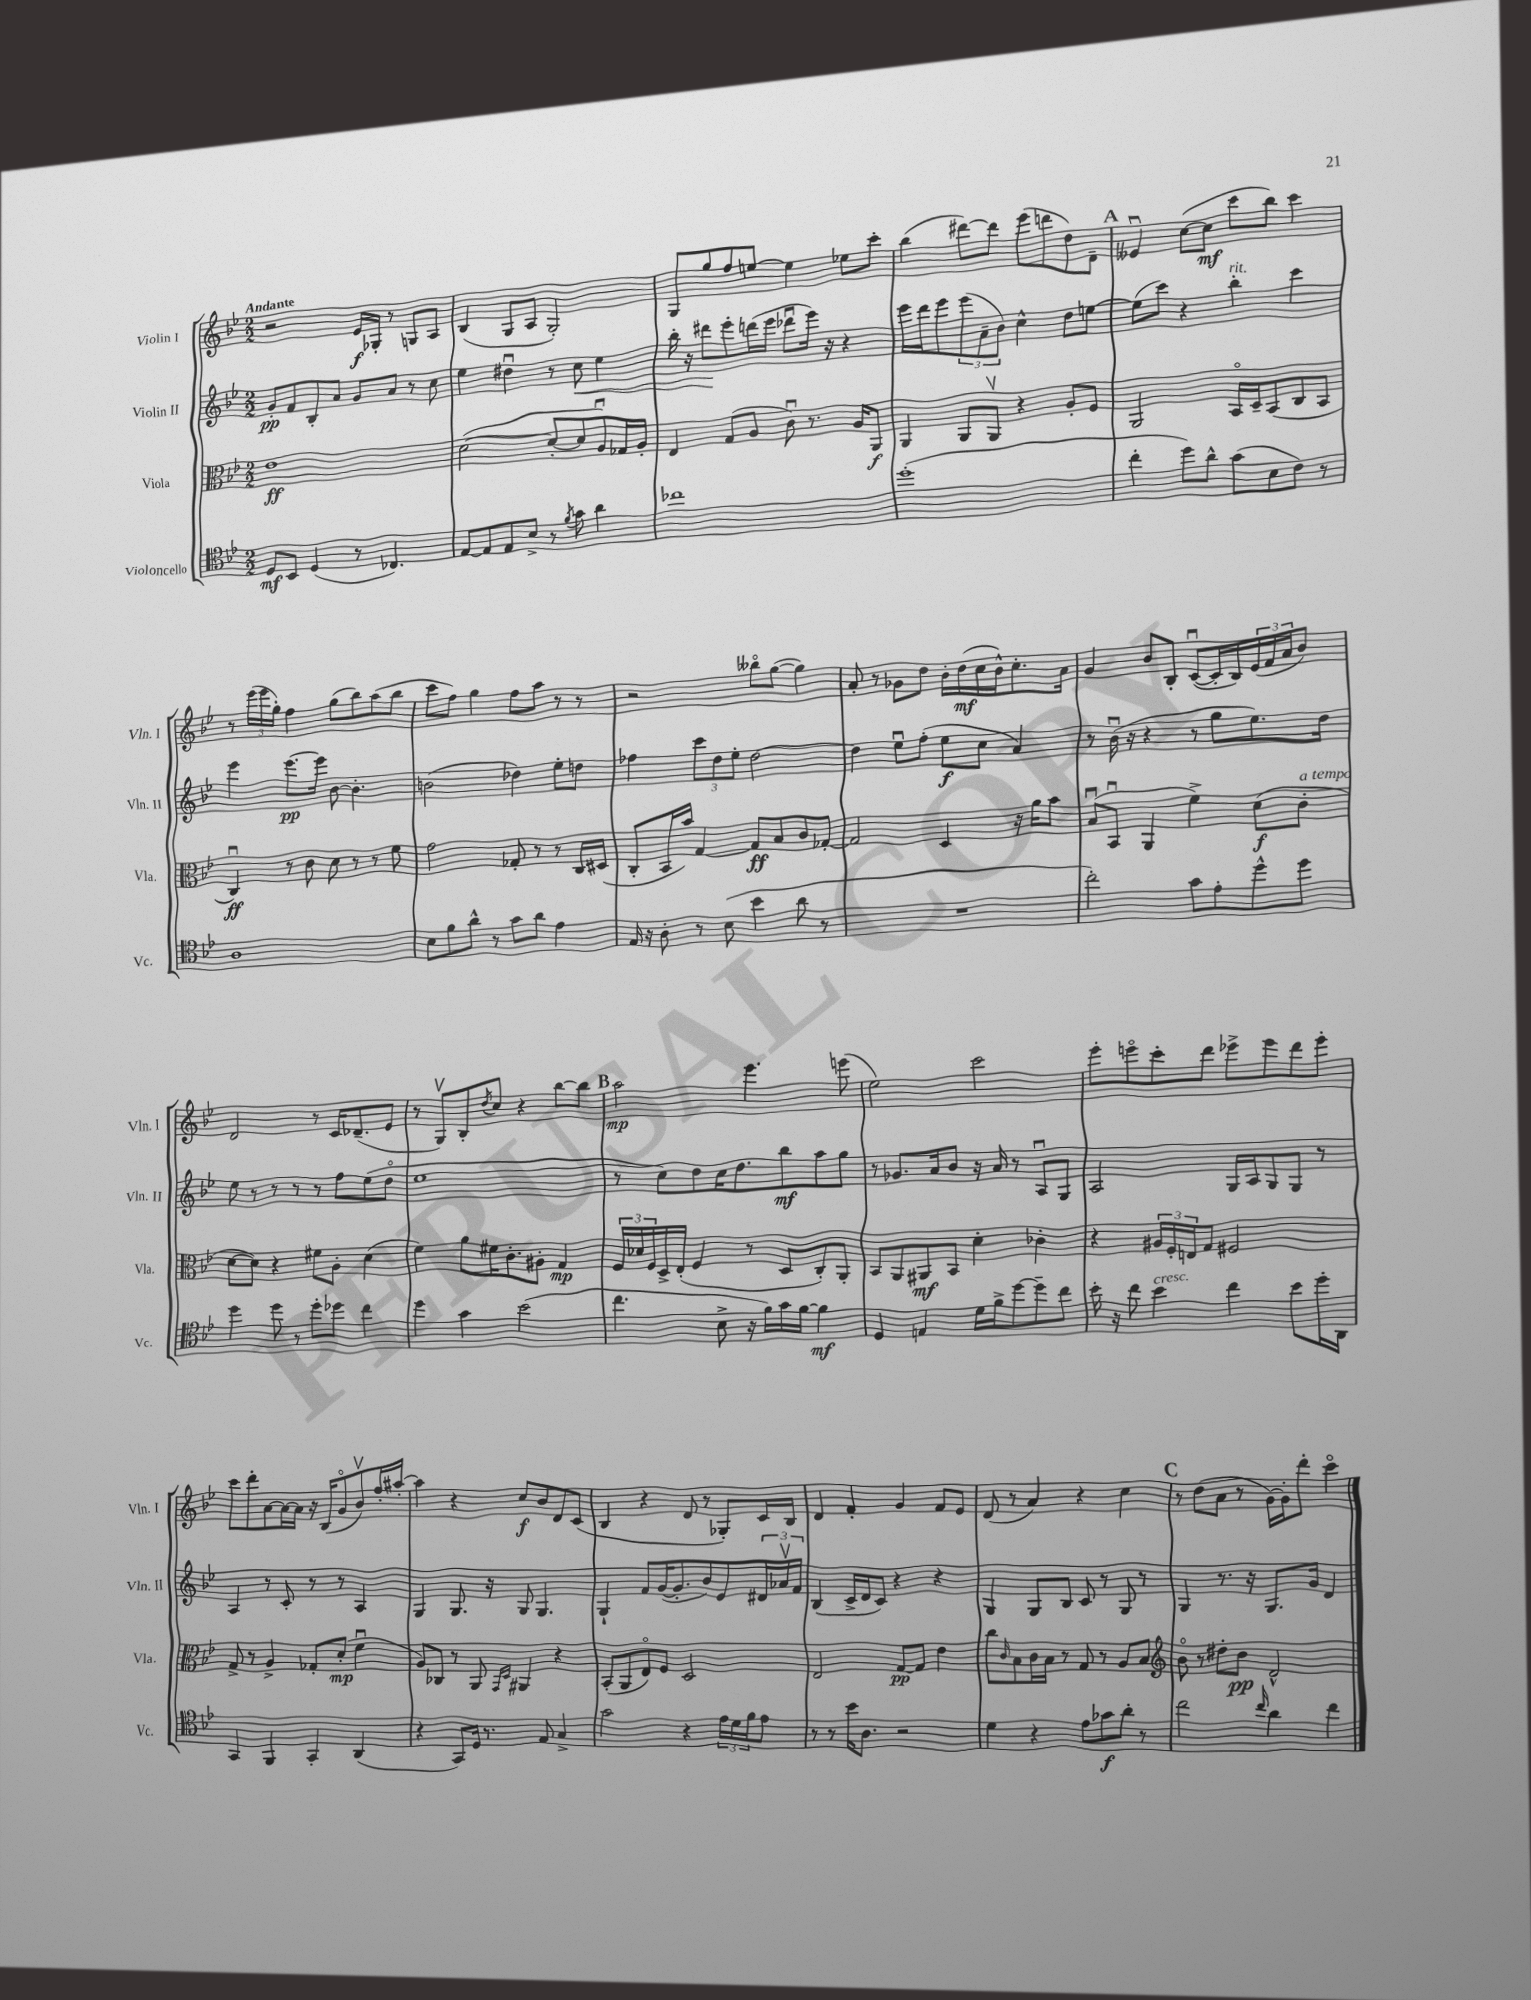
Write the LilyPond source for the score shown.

<<
\new StaffGroup <<
\new Staff = "s0" \with { instrumentName = "Violin I" shortInstrumentName = "Vln. I" } {
    \clef treble \key bes \major \numericTimeSignature \time 2/2 \tempo "Andante"
    r2 ees'16\f ges16-. r8 g8 a8 |
    bes4( g8 a8 g2-.) |
    g8 g''8 f''8 e''8~ e''4 ees''8 c'''8-. |
    bes''4( dis'''8~) dis'''8 ees'''8( d'''8 d''8) d'8-- |
    \mark \markup { \bold "A" } eeses'4\downbow c''8~( c''8\mf c'''8 bes''8) c'''4 |
    r8 \tuplet 3/2 { ees'''16( ees'''16 g''16-.) } f''4 g''8( bes''8) a''8( bes''8 |
    c'''8 f''8) g''4 f''8 a''8 r8 r8 |
    r2 beses''8\flageolet g''8~( g''4) |
    a'8-. r8 ges'8 d''8 bes'16-. d''16\mf( c''16 bes'16-^) c''8.-. a'16 |
    g'4 bes'8 bes8-. c'8~\downbow( c'16-. bes16) \tuplet 3/2 { ees'16( f'16 a'16 } bes'8) |
    d'2 r8 c'16 des'8.--( ees'8 |
    r8 g8\upbow) bes8-. \acciaccatura { d''8 } c''8 r4 bes''8~ bes''8 |
    \mark \markup { \bold "B" } a''2\mp ees'''4. e'''8( |
    ees''2) c'''2 |
    ees'''8-. e'''8\flageolet c'''8-. d'''8 ees'''8-> ees'''8 d'''8 ees'''8-. |
    c'''8 d'''8-. a'8~ a'16~ a'16 r16 bes16( g'8\flageolet bes'8\upbow) f''16-. ais''16~-. |
    ais''4 r4 c''8\f bes'8 d'8 c'8( |
    bes4 r4 d'8 r8 ges8-.) c'16 bes16 |
    d'4 f'4-. g'4 f'8 ees'8 |
    d'8( r8 a'4) r4 c''4 |
    \mark \markup { \bold "C" } r8 d''8( a'8 r8 g'16~) g'16-. d'''8-. c'''4\flageolet \bar "|." |
}
\new Staff = "s1" \with { instrumentName = "Violin II" shortInstrumentName = "Vln. II" } {
    \clef treble \key bes \major \numericTimeSignature \time 2/2
    g'8-.\pp f'8 bes8-. a'8 g'8 a'8 r8 c''8 |
    ees''4 dis''4\downbow r8 c''8\< ees''4 |
    bes''16-. r16 dis'''8\! ees'''8-. d'''16( ees'''16 des'''8\downbow ees'''16) r16 r4 |
    ees'''16 d'''16 ees'''8 \tuplet 3/2 { ees'''8( a'8-- bes'8) } c''4-^ d''8 e''8~ |
    \mark \markup { \bold "A" } e''8( c'''8) r4 bes''4-.^\markup { \italic "rit." } c'''4 |
    ees'''4 ees'''8.~\pp ees'''16 bes'8~ bes'4.-. |
    b'2( des''4) ees''8-. d''8 |
    fes''4 \tuplet 3/2 { c'''8 d''8 ees''8-. } d''2~ |
    d''4 ees''8\downbow f''8-.( ees''8\f c''8 a'4) |
    r8 bes'16\downbow( r16 r4 r8 g''8 ees''8.) d''16 |
    ees''8 r8 r8 r8 r8 f''8 ees''8( d''8\flageolet |
    ees''1 |
    \mark \markup { \bold "B" } r8 c''8) d''8 c''16 d''8. bes''8\mf a''8 g''8 |
    r8 ges'8. a'16 bes'8 r16 a'16 r8 a8\downbow g8 |
    a2 g16 a16 g8 g8 r8 |
    a4 r8 c'8-. r8 r8 a4 |
    g4 g8. r16 g8 g4. |
    g4-! f'8 g'16~( g'8.-. bes'8) ees'8 \tuplet 3/2 { dis'16 aes'16\upbow f'16 } |
    bes4( c'16-> d'16 c'8) r4 r4 |
    g4 g8 bes8 c'8 r8 g8 r8 |
    \mark \markup { \bold "C" } g4 r8. r16 g8. g'16 d'4 \bar "|." |
}
\new Staff = "s2" \with { instrumentName = "Viola" shortInstrumentName = "Vla." } {
    \clef alto \key bes \major \numericTimeSignature \time 2/2
    ees'1\ff |
    d'2~( d'8~-. d'8 a8\downbow) ges16 a16-. |
    ees4 g8( a8 c'8\downbow) r8. a16 a,8\f |
    a,4 a,8 a,8\upbow r4 a8-. f8 |
    \mark \markup { \bold "A" } a,2 bes,16\flageolet d16-- bes,8( c8 bes,8 |
    c4\downbow\ff) r8 c'8 d'8 r8 r8 f'8 |
    g'2 ges8-. r8 r8 c16 dis16( |
    c8-. bes,16 bes'16) g4~ g8\ff bes8 c'8 ges8~-. |
    ges2 d4 r16 a'16 bes'8 |
    bes8\downbow( bes,8\downbow a,4 f'4->) d'8\f( c'8-.^\markup { \italic "a tempo" } |
    d'8~ d'8) r4 fis'8 a8-. d'4( |
    f'4) a'8 fis'16 c'8.-. ais8-. g4\mp |
    \mark \markup { \bold "B" } \tuplet 3/2 { f16 des'16 f16 } d16-> ees16-.( f4 r8 d8 c8-.) a,8-. |
    bes,8 a,8 ais,8\mf bes,8 d'4-. ces'4-. |
    r4 \tuplet 3/2 { ais16 f16-. e16 } g8 fis2 |
    g8-> r8 a4-> ges8-. d'8-.\mp( f'4\downbow |
    a8) ces8 r8 a,8 \grace { g,16 d16 } ais,4 r4 |
    bes,8-.( a,8 ees8\flageolet) f8 d2 |
    ees2 g8~\pp g8 ees'4 |
    c''8 \grace { c'16 } bes8 c'16 bes16 r8 g8 r8 a8 bes8 |
    \mark \markup { \bold "C" } \clef treble bes'8\flageolet r8 dis''8-. bes'8\pp d'2-^ \bar "|." |
}
\new Staff = "s3" \with { instrumentName = "Violoncello" shortInstrumentName = "Vc." } {
    \clef tenor \key bes \major \numericTimeSignature \time 2/2
    d8\mf bes,8 d4( r8 ces4.) |
    ees8~ ees8 ees8 bes8-> r8 \acciaccatura { f'8 } g'8 a'4 |
    ces''1 |
    d''1-.( |
    \mark \markup { \bold "A" } c''4-. d''8) a'8-^ g'8( bes8 c'8) r8 |
    a1 |
    bes8 f'8 a'8-^ r8 g'8 a'8 ees'4 |
    ees16 r16 a8-. r8 bes8( bes'4 a'8 r8 |
    R1 |
    c''2-.) g'8 ees'8-. d''8-^ d''8 |
    d''4 d''8 r8 d''8-. des''8 c''4 |
    d''4 g'4 bes'2( |
    \mark \markup { \bold "B" } c''4. bes8-> r16 f'16) g'16 f'16~ f'4\mf |
    d4 e4 d'16 f'16-> d''8~ d''8-- c''8 |
    bes'16-. r16 c''8 bes'4^\markup { \italic "cresc." } c''4 bes'8 d''16-. a,16 |
    g,4 f,4 g,4-. a,4( |
    r4 g,8) d16 r8. ees8 g4-> |
    g'2 r4 \tuplet 3/2 { ees'16 d'16 f'16 } ees'8 |
    r8 r8 bes'16 a8. r2 |
    d'4 r4 ees'8 ges'8\f a'8-. r8 |
    \mark \markup { \bold "C" } c''2 \grace { c''16 } a'4 c''4 \bar "|." |
}
>>
>>
\layout { \context { \Score \remove "Bar_number_engraver" } }
